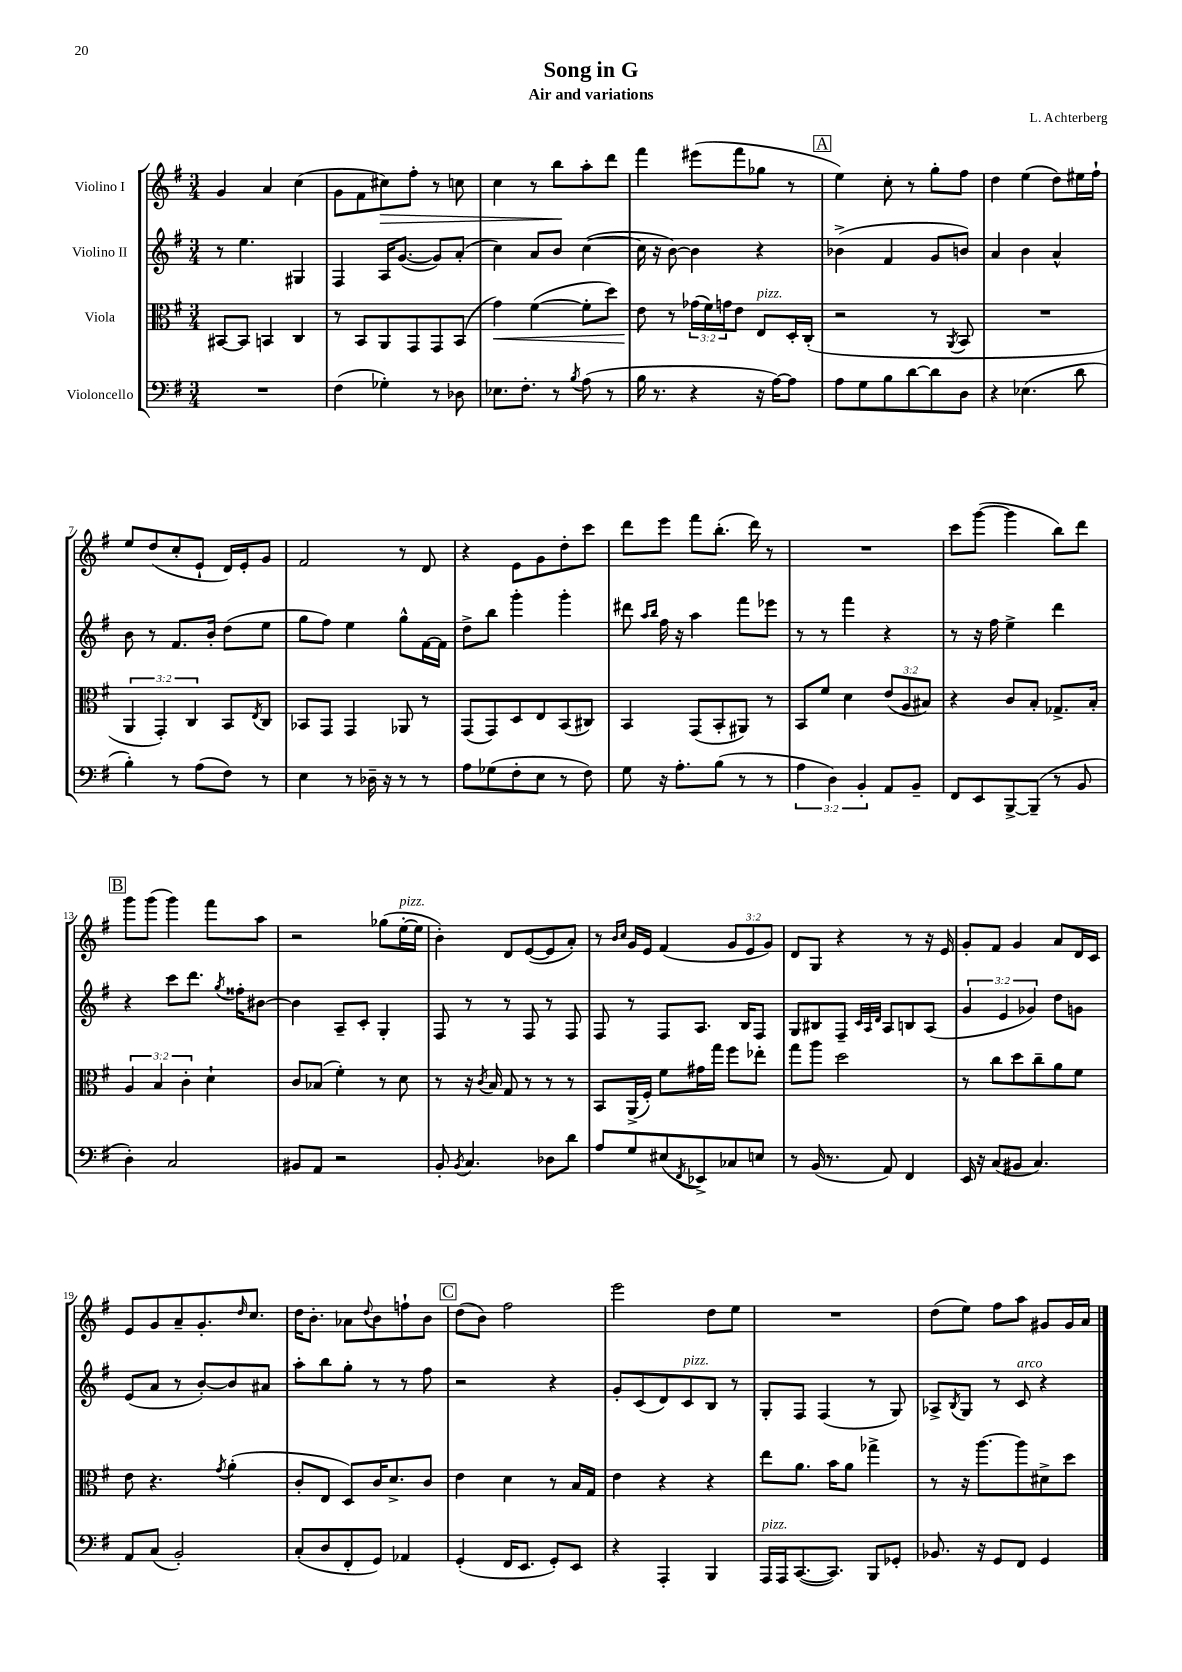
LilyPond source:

\header { title = "Song in G" composer = "L. Achterberg" subtitle = "Air and variations" }
<<
\new StaffGroup <<
\new Staff = "s0" \with { instrumentName = "Violino I" } {
    \clef treble \key g \major \numericTimeSignature \time 3/4 \override Staff.TupletNumber.text = #tuplet-number::calc-fraction-text
    g'4 a'4 c''4( |
    g'8 fis'8 cis''8\>) fis''8-. r8 c''8 |
    c''4 r8 b''8\! a''8-. d'''8 |
    fis'''4 eis'''8( fis'''8 ges''8 r8 |
    \mark \markup { \box "A" } e''4) c''8-. r8 g''8-. fis''8 |
    d''4 e''4( d''8) eis''16 fis''16-! |
    e''8 d''8( c''8-. e'8-! d'16) e'16-. g'8 |
    fis'2 r8 d'8 |
    r4 e'8 g'8 d''8-. c'''8 |
    d'''8 e'''8 fis'''8 b''8.-.( d'''16) r8 |
    R2. |
    c'''8 g'''8~( g'''4 b''8) d'''8 |
    \mark \markup { \box "B" } g'''8 g'''8( g'''4) fis'''8 a''8 |
    r2 ges''8( e''16~-.^\markup { \italic "pizz." } e''16 |
    b'4-.) d'8 e'8~( e'8 a'8-.) |
    r8 \grace { b'16 c''16 } g'16 e'16 fis'4( \tuplet 3/2 { g'8 e'8 g'8) } |
    d'8 g8 r4 r8 r16 e'16 |
    g'8-. fis'8 g'4 a'8 d'16 c'16 |
    e'8 g'8 a'8-- g'8.-. \grace { d''16 } c''8. |
    d''16 b'8.-. aes'8 \appoggiatura { d''8 } b'8 f''8-! b'8 |
    \mark \markup { \box "C" } d''8( b'8) fis''2 |
    e'''2 d''8 e''8 |
    R2. |
    d''8( e''8) fis''8 a''8 gis'8 gis'16 a'16 \bar "|." |
}
\new Staff = "s1" \with { instrumentName = "Violino II" } {
    \clef treble \key g \major \numericTimeSignature \time 3/4 \override Staff.TupletNumber.text = #tuplet-number::calc-fraction-text
    r8 e''4. gis4 |
    fis4 a16 g'8.~( g'8) a'8-.( |
    c''4) a'8 b'8 c''4~( |
    c''16 r16 b'8~) b'4 r4 |
    \mark \markup { \box "A" } bes'4->( fis'4 g'8 b'8) |
    a'4 b'4 a'4-^ |
    b'8 r8 fis'8. b'16-. d''8( e''8 |
    g''8 fis''8) e''4 g''8-^ fis'16~ fis'16 |
    d''8-> b''8 g'''4-. g'''4-. |
    dis'''8 \grace { a''16 b''16 } fis''16 r16 a''4 fis'''8 ees'''8 |
    r8 r8 fis'''4 r4 |
    r8 r16 fis''16 e''4-> d'''4 |
    \mark \markup { \box "B" } r4 c'''8 d'''8. \acciaccatura { g''8 } fisis''16-. bis'8~ |
    bis'4 a8-- c'8-. g4-. |
    fis8 r8 r8 fis8 r8 fis8 |
    fis8 r8 fis8 a8. b16 fis8 |
    g8 bis8 fis8-- \grace { c'32 a32 d'32 } a8 b8 a8( |
    \tuplet 3/2 { g'4 e'4 ges'4) } d''8 g'8 |
    e'8( a'8 r8 b'8~-.) b'8 ais'8 |
    a''8-. b''8 g''8-. r8 r8 fis''8 |
    \mark \markup { \box "C" } r2 r4 |
    g'8-. c'8( d'8) c'8^\markup { \italic "pizz." } b8 r8 |
    g8-. fis8 fis4( r8 g8) |
    aes8-> \acciaccatura { b8 } g8 r8 c'8^\markup { \italic "arco" } r4 \bar "|." |
}
\new Staff = "s2" \with { instrumentName = "Viola" } {
    \clef alto \key g \major \numericTimeSignature \time 3/4 \override Staff.TupletNumber.text = #tuplet-number::calc-fraction-text
    bis,8~ bis,8 b,4 c4 |
    r8 b,8 a,8 g,8 g,8 b,8( |
    g'4\<) fis'4~( fis'8-. d''8) |
    e'8\! r8 \tuplet 3/2 { ges'16( fis'16) g'16 } e'8 e8^\markup { \italic "pizz." } d16-. c16-.( |
    \mark \markup { \box "A" } r2 r8 \acciaccatura { a,8 } b,8 |
    R2. |
    \tuplet 3/2 { a,4 g,4-.) c4 } b,8 \acciaccatura { e8 } c8 |
    bes,8 g,8 g,4 aes,8 r8 |
    g,8( g,8) d8 e8 b,8( cis8) |
    b,4 g,8( b,8-. ais,8) r8 |
    b,8 fis'8 d'4 \tuplet 3/2 { e'8( a8 bis8) } |
    r4 c'8 b8-. ges8.-> b16-. |
    \mark \markup { \box "B" } \tuplet 3/2 { a4 b4 c'4-. } d'4-! |
    c'8 bes8( fis'4-.) r8 d'8 |
    r8 r16 \acciaccatura { c'8 } b16 g8 r8 r8 r8 |
    b,8 a,16->( fis16-.) fis'8 gis'16 g''16 fis''8 ees''8-. |
    g''8 a''8 d''2 |
    r8 c''8 d''8 c''8-- a'8 fis'8 |
    e'8 r4. \acciaccatura { g'8 } a'4-.( |
    c'8-. e8 d8) c'16 d'8.-> c'8 |
    \mark \markup { \box "C" } e'4 d'4 r8 b16 g16 |
    e'4 r4 r4 |
    e''8 a'8. b'16 a'8 ges''4-> |
    r8 r16 a''8.~ a''8 dis'8-> d''8 \bar "|." |
}
\new Staff = "s3" \with { instrumentName = "Violoncello" } {
    \clef bass \key g \major \numericTimeSignature \time 3/4 \override Staff.TupletNumber.text = #tuplet-number::calc-fraction-text
    R2. |
    fis4( ges4-.) r8 des8 |
    ees8. fis8.-. r8 \acciaccatura { b8 } a8( r8 |
    b16 r8. r4 r16 a16~) a8 |
    \mark \markup { \box "A" } a8 g8 b8 d'8~ d'8 d8 |
    r4 ees4.( d'8 |
    b4-.) r8 a8( fis8) r8 |
    e4 r8 des16-- r16 r8 r8 |
    a8 ges8( fis8-. e8 r8 fis8) |
    g8 r16 a8.-. b8( r8 r8 |
    \tuplet 3/2 { a4 d4) b,4-. } a,8 b,8-- |
    fis,8 e,8 b,,8~-> b,,8--( r8 b,8 |
    \mark \markup { \box "B" } d4-.) c2 |
    bis,8 a,8 r2 |
    b,8-. \acciaccatura { b,8 } c4. des8 d'8 |
    a8 g8 eis8( \acciaccatura { fis,8 } ees,8->) ces8 e8 |
    r8 b,16( r8. a,8) fis,4 |
    e,16 r16 c8( bis,8 c4.) |
    a,8 c8( b,2-.) |
    c8-.( d8 fis,8-. g,8) aes,4 |
    \mark \markup { \box "C" } g,4-.( fis,16 e,8. g,8-.) e,8 |
    r4 a,,4-. b,,4 |
    a,,16^\markup { \italic "pizz." } a,,16 c,8.~( c,8.) b,,8 ges,8-. |
    bes,8. r16 g,8 fis,8 g,4 \bar "|." |
}
>>
>>
